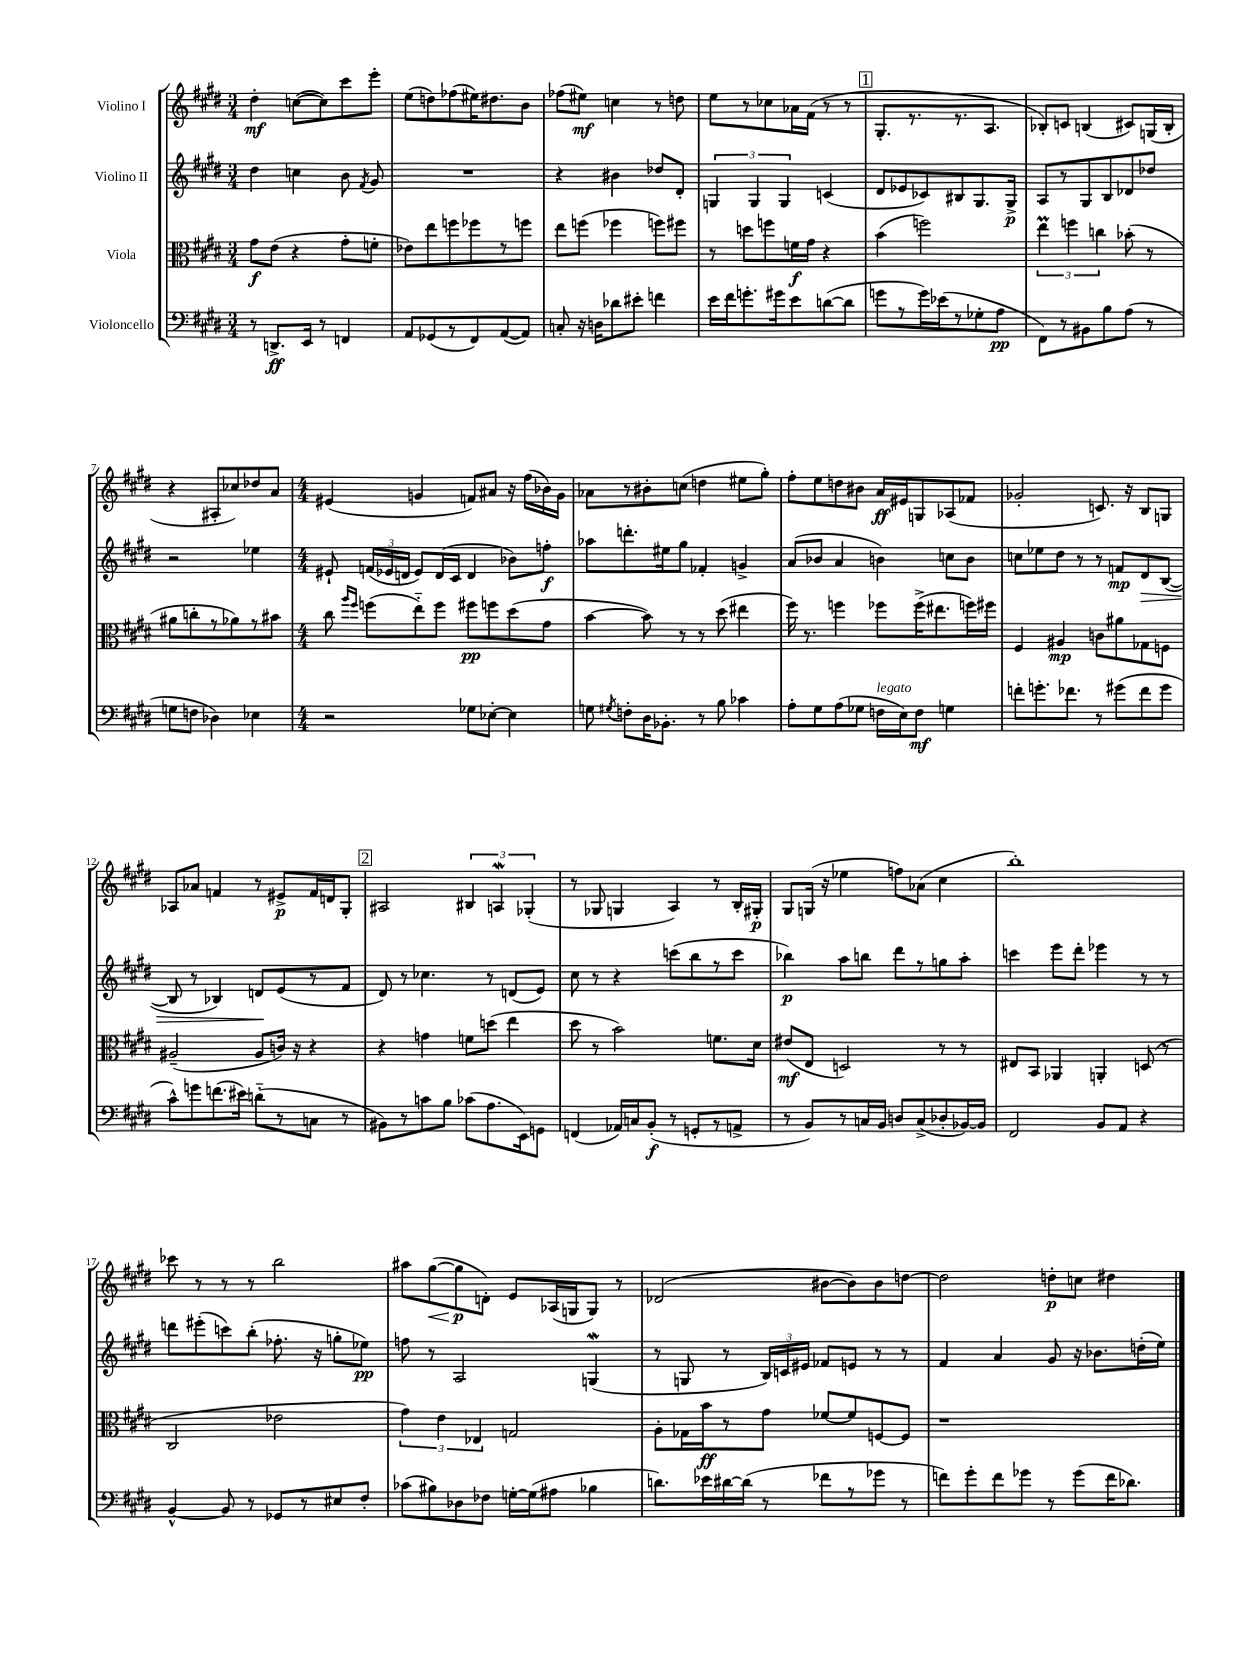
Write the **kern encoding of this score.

**kern	**kern	**kern	**kern
*staff4	*staff3	*staff2	*staff1
*clefF4	*clefC3	*clefG2	*clefG2
*k[f#c#g#d#]	*k[f#c#g#d#]	*k[f#c#g#d#]	*k[f#c#g#d#]
*M3/4	*M3/4	*M3/4	*M3/4
8r	8g#	4dd#	4dd#'
8.DD^	(8e	.	.
.	4r	4cc	([8cc
16EE	.	.	.
8r	.	.	8cc])
4FF	8g#'	8b	8ccc#
.	.	8qf#	.
.	8f'	8g#	8eee'
=	=	=	=
8AA	8e-)	2.r	(8ee
(8GG-	8ee	.	8dd)
8r	8ff	.	(8ff-
8FF#)	8ff-	.	16ee#)
.	.	.	8.dd#
([8AA	8r	.	.
8AA])	8ff	.	8b
=	=	=	=
8C'	8ee	4r	(8ff-
16r	(8ff	.	8ee#)
16D	.	.	.
8d-	4ff-	4b#	4cc
8e#'	.	.	.
4f	8ff)	8dd-	8r
.	8ff#	8d#'	8dd
=	=	=	=
16e	8r	6G	8ee
16f#	.	.	.
8.g'	8dd	.	8r
.	.	6G	.
.	8ff	.	8cc-
16g#	.	.	.
.	.	6G	.
8e	16f	.	16a-
.	16g#	.	(16f#
([8d	4r	(4c	8r
8d]	.	.	8r
=	=	=	=
8g	(4b	8d#	8.G#'
8r	.	8e-	.
.	.	.	8.r
16g)	2ff)	8c-)	.
(16e-	.	.	.
8r	.	8B#	8.r
8G-'	.	8.G#	.
.	.	.	8.A
8A	.	.	.
.	.	16G#^	.
=	=	=	=
8FF#)	6ee	8A	8B-')
8r	.	8r	8c
.	6ff	.	.
8BB#	.	8G#	(4B
.	6cc	.	.
8B	.	8B	.
(8A	(8b-'	8d-	8c#)
8r	8r	8dd-	(16G
.	.	.	16B'
=	=	=	=
8G	8a#	2r	4r
8F	8cc'	.	.
4D-)	8r	.	8A#'
.	8a-)	.	8cc-)
4E-	8r	4ee-	8dd-
.	8b#	.	8a
=	=	=	=
*M4/4	*M4/4	*M4/4	*M4/4
2r	8cc#	8e#`	(4e#
.	16qqaa	.	.
.	16qqff#	.	.
.	(8ff	(24f	.
.	.	24e-	.
.	.	24d	.
.	8ee'~)	8e-)	4g
.	8ff	(16d	.
.	.	16c#	.
8G-	8ff#	4d	8f)
[8E-'	8ff	.	8a#
4E-]	(8dd#	8b-)	16r
.	.	.	(16ff#
.	8g#	8ff'	16b-)
.	.	.	16g
=	=	=	=
8G	[4b	8aa-	8a-
8qG#	.	.	.
8F'	.	8.ddd'	8r
16D#	8b])	.	8b#'
8.BB-'	.	16ee#	.
.	8r	8gg#	(8cc
8r	8r	4f-'	4dd
8B	(8dd#	.	.
4c-	4ee#	4g^	8ee#
.	.	.	8gg#')
=	=	=	=
8A'	16ff#)	(8a	8ff#'
.	8.r	.	.
8G#	.	8b-	8ee
(8A	4ff	4a	8dd
8G-	.	.	8b#
16F	8ff-	4b)	16a
16E)	.	.	16e#
8F	(16ff-^	.	8G
.	8.ee#	.	.
4G	.	8cc	(8A-
.	16ff)	8b	8f-
.	16ff#	.	.
=	=	=	=
8f'	4F#	8cc	2g-'
8.g'	.	8ee-	.
.	4A#	8dd#	.
8.f-	.	.	.
.	.	8r	.
8r	8c	8r	8.c)
(8g#	8a#	8f	.
.	.	.	16r
8f-	8G-	8d#	8B
8g#	8F	([8B	8G
=	=	=	=
8c#^^)	(2A#~	8B]	8A-
8g	.	8r	8a-
(8.f	.	4B-)	4f
16e#)	.	.	.
(8d'~	8A#	8d	8r
8r	16c)	(8e	8e#^
.	16r	.	.
8C	4r	8r	16f
.	.	.	16d
8r	.	8f#	8G#'
=	=	=	=
8BB#)	4r	8d#)	2A#
8r	.	8r	.
8c	4g	4.cc-	.
8B	.	.	.
(8c-	8f	.	6B#
8.A	(8dd	8r	.
.	.	.	6A
.	4ee	(8d	.
16EE)	.	.	.
.	.	.	(6G-'
8GG	.	8e)	.
=	=	=	=
(4FF	8dd#	8cc#	8r
.	8r	8r	8G-
16AA-)	2b)	4r	4G
16C	.	.	.
(8BB'	.	.	.
8r	.	(8ccc	4A)
8GG'	.	8bb	.
8r	8.f	8r	8r
8AA^	.	8ccc	16B'
.	16d#	.	16G#'
=	=	=	=
8r	(8e#	4bb-)	8G#
8BB)	8E	.	(16G
.	.	.	16r
8r	2D)	8aa	4ee-
16C	.	8bb	.
16BB	.	.	.
8D	.	8ddd#	8ff)
(8C^	.	8r	(8a-
8D-'	8r	8gg	4cc#
[16BB-)	8r	8aa'	.
16BB-]	.	.	.
=	=	=	=
2FF#	8E#	4ccc	1bb')
.	8BB	.	.
.	4AA-	8eee	.
.	.	8ddd#'	.
8BB	4AA'	4eee-	.
8AA	.	.	.
4r	(8D	8r	.
.	8r	8r	.
=	=	=	=
[4BB^^	2C#	8ddd	8ccc-
.	.	(8eee#'	8r
8BB]	.	8ccc)	8r
8r	.	(8bb'	8r
8GG-	2e-	8.ff-'	2bb
8r	.	.	.
.	.	16r	.
8E#	.	8gg'	.
8F#'	.	8ee-)	.
=	=	=	=
(8c-	6g#)	8ff	8aa#
8B#)	.	8r	([8gg#
.	6e	.	.
8D-	.	2A	8gg#]
.	6E-	.	.
8F-	.	.	8d')
[16G'	2G	.	8e
(16G]	.	.	.
8A#	.	.	(16A-
.	.	.	16G
4B-	.	(4G	8G)
.	.	.	8r
=	=	=	=
8.d)	8A'	8r	(2d-
.	16G-	8G	.
16e-	16b	.	.
[16d#	8r	8r	.
(16d#]	.	.	.
8r	8g#	24B)	.
.	.	24c	.
.	.	24e#	.
8f-	[8f-	8f-	[8b#
8r	8f-]	8e	8b#])
8g-	[8F	8r	8b#
8r	8F]	8r	[8dd
=	=	=	=
8f)	1r	4f#	2dd]
8g#'	.	.	.
8f	.	4a	.
8g-	.	.	.
8r	.	8g#	8dd'
(8g-	.	16r	8cc
.	.	8.b-	.
16f	.	.	4dd#
8.d-)	.	.	.
.	.	(16dd'	.
.	.	16ee)	.
==	==	==	==
*-	*-	*-	*-
